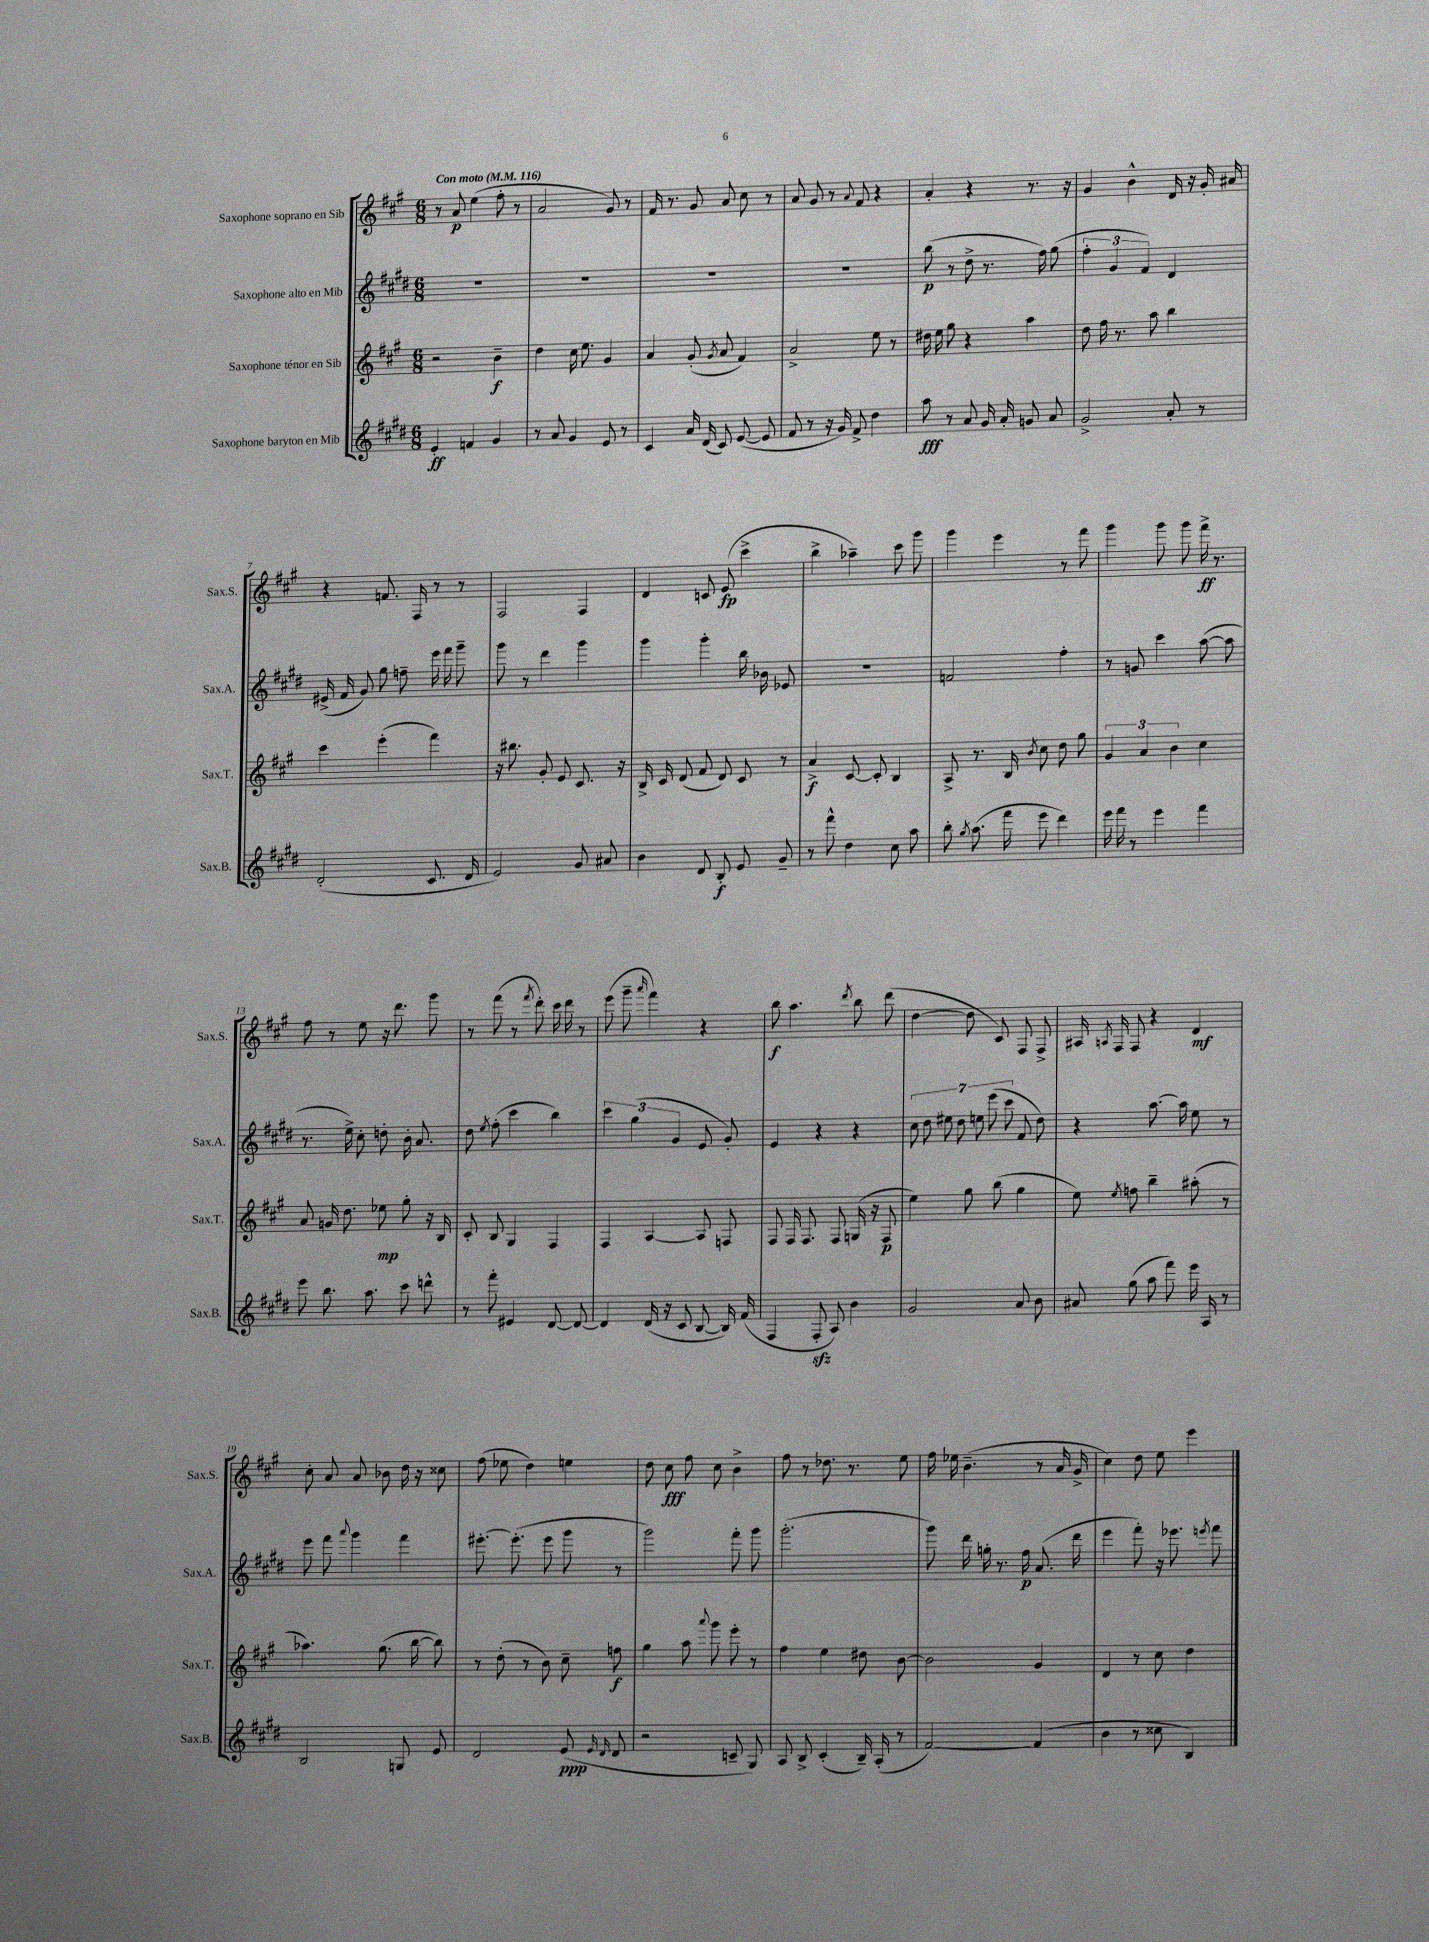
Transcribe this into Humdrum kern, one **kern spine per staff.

**kern	**kern	**kern	**kern
*staff4	*staff3	*staff2	*staff1
*clefG2	*clefG2	*clefG2	*clefG2
*k[f#c#g#d#]	*k[f#c#g#]	*k[f#c#g#d#]	*k[f#c#g#]
*M6/8	*M6/8	*M6/8	*M6/8
*MM116	*MM116	*MM116	*MM116
4e'/	2r	2.r	8r
.	.	.	8a/
4f/	.	.	(4ee\
4g#/	4b~\	.	8ff#'\
.	.	.	8r
=	=	=	=
8r	4dd\	2.r	2a/
8a/	.	.	.
4g#/	16cc#\	.	.
.	8.ee\	.	.
8e/	4g#/	.	8g#/)
8r	.	.	8r
=	=	=	=
4c#/	4a/	2.r	16f#/
.	.	.	8.r
16a/	(8g#'/	.	8g#/
(16d#/	.	.	.
.	8qg#/	.	.
8c#/)	8a/	.	8a/
([8e/	4f#/)	.	8cc#\
8e/]	.	.	8r
=	=	=	=
8f#/	2a^/	2.r	8a/
8r	.	.	8g#/
16r	.	.	8r
16g#/)	.	.	.
.	.	.	8qqa/
8f#^/	.	.	8f#/
4dd#\	8ee\	.	4r
.	8r	.	.
=	=	=	=
8aa\	16dd#\	(8bb\	4a'/
.	16ee\	.	.
8r	8gg#\	8r	.
8a/	4r	8dd#^\	4r
16g#/	.	8.r	.
16a'/	.	.	.
8g/	4aa\	.	8.r
.	.	16ff#\)	.
8a/	.	(8gg#\	.
.	.	.	16r
=	=	=	=
2g#^/	8dd\	6ff#'\	4g#/
.	16ff#\	.	.
.	.	6g#/	.
.	8.r	.	.
.	.	.	4b^^\
.	.	6f#/)	.
.	8aa\	.	.
8a'/	4bb\	4d#/	16d/
.	.	.	16r
8r	.	.	16g#'/
.	.	.	16a#/
=	=	=	=
(2d#'/	4ccc#\	(16e#^/	4r
.	.	16f#/	.
.	.	8g#/)	.
.	(4eee'\	8gg#\	8.f/
.	.	8ff~\	.
.	.	.	16F#/
8.c#/	4fff#\)	16eee\	8r
.	.	16fff#\	.
.	.	8ggg#~\	8r
16d#/	.	.	.
=	=	=	=
2e/)	16r	8ggg#\	2F#/
.	8.bb#\	.	.
.	.	8r	.
.	8g#'/	4ddd#\	.
.	8e/	.	.
8g#/	8.c#/	4ggg#\	4F#/
8a#/	.	.	.
.	16r	.	.
=	=	=	=
4b\	16B^/	4ggg#\	4d/
.	16c#/	.	.
.	(8d/	.	.
8d#/	8f#/	4ggg#'\	8c/
8B'/	8d/)	.	(8e/
8e/	8c#/	16bb\	4ccc#^\
.	.	16b-\	.
8g#~/	8r	8e-/	.
=	=	=	=
8r	4a^/	2.r	4bb^\
8fff#^^\	.	.	.
4dd#\	[8c#/	.	4aa-~\)
.	8c#'/]	.	.
8cc#\	4B/	.	8ccc#\
8aa\	.	.	8ggg#\
=	=	=	=
8bb'\	8A^/	2f/	4ggg#\
8qgg#/	.	.	.
(8.aa\	8.r	.	.
.	.	.	4eee\
16fff#\	16B/	.	.
.	8qb/	.	.
8eee\	8cc#\	.	.
4ddd#\)	8dd\	4ff#'\	8r
.	8gg#\	.	8fff#\
=	=	=	=
16eee\	6g#/	8r	4ggg#\
16fff#\	.	.	.
8r	.	8g/	.
.	6a/	.	.
4eee\	.	4ccc#\	8ggg#\
.	6b\	.	.
.	.	.	8ggg#\
4fff#\	4cc#\	([8aa\	16fff#^\
.	.	.	8.r
.	.	8aa\]	.
=	=	=	=
8eee\	8a/	8.r	8ff#\
8.bb\	16g/	.	8r
.	8.dd\	16ee^\)	.
.	.	8cc#'\	8ee\
8.aa\	.	.	.
.	8ee-\	8dd'\	16r
.	.	.	8.ddd\
8ccc#\	8gg#'\	16b'\	.
.	.	8.a/	.
8ddd^^\	16r	.	8ggg#\
.	16B/	.	.
=	=	=	=
8r	8c#'/	8dd#\	8r
.	.	8qee/	.
8fff#'\	8B/	(8ff#'\	(8fff#\
4e#/	4G#/	4ccc#\	8r
.	.	.	8qfff#/
.	.	.	8ddd'\)
[8d#/	4F#/	4bb\)	16ccc#\
.	.	.	16ddd\
8d#/_	.	.	8r
=	=	=	=
4d#/]	4F#/	6ccc#\	(8eee\
.	.	.	8ggg#~\
.	.	(6gg#\	.
.	.	.	16qqaaa/
(16d#/	[4A/	.	4fff#\)
16r	.	.	.
.	.	6g#/	.
8c#/	.	.	.
[8B/	8A/]	8e/	4r
16B/])	8F/	8g#'/)	.
(16f#/	.	.	.
=	=	=	=
4F#/	8F#/	4e/	8bb\
.	16F#/	.	4.aa\
.	8.F#/	.	.
8F#'/	.	4r	.
8A/)	8F#/	.	.
.	.	.	8qddd/
4b\	(16G/	4r	8bb\
.	16r	.	.
.	8F#/	.	(8ddd\
=	=	=	=
2g#/	4ee\)	14cc#\	[4dd\
.	.	14dd#\	.
.	.	14ee#\	.
.	.	14dd#\	.
.	8gg#\	.	8dd\]
.	.	14ee\	.
.	.	(14eee\	.
.	(8bb\	.	8c#/)
.	.	14ccc#\	.
8a/	4gg#\	8f#/	8F#/
8b\	.	8dd#\)	8F#^/
=	=	=	=
8a#/	8ee\)	4r	16A#/
.	.	.	8qA/
.	.	.	16F#/
.	8qee/	.	.
(8gg#\	8ff\	.	8F#/
8aa\	4bb~\	[8.aa\	4r
8fff#\)	.	.	.
.	.	16aa\]	.
16eee\	(8aa#'\	8ee\	4d/
16A/	.	.	.
8r	8r	8r	.
=	=	=	=
2B/	4.aa-\)	8eee\	8cc#'\
.	.	8fff#\	8a/
.	.	8qqaaa/	.
.	.	4ggg#\	8a/
.	(8.gg#\	.	8b-\
8G/	.	4fff#\	16dd\
.	[16bb\	.	16r
8e/	8bb\])	.	8cc##\
=	=	=	=
2d#/	8r	[8.eee#'\	(8ff#\
.	(8dd'\	.	8ee-\
.	.	(8.eee#'\]	.
.	8r	.	4dd\)
.	8b\)	8eee#\	.
(8e/	8cc#~\	8ggg#\	4ee\
16qqe/	.	.	.
16qqd#/	.	.	.
8d#/	8ff\	8r	.
=	=	=	=
2r	4gg#\	2ggg#\)	8dd\
.	.	.	8cc#\
.	8aa\	.	8ff#\
.	8qqaaa/	.	.
.	8ggg#\	.	8cc#\
8c~/	8eee'\	8fff#'\	4b^\
8G#/)	8r	8ggg#\	.
=	=	=	=
8A/	4ff#\	(2.ggg#'\	8ff#\
8B^/	.	.	8r
(4c#'/	4ee\	.	8.dd-\
.	.	.	8.r
16B~/)	8dd#\	.	.
(16A'/	.	.	.
8r	[8b\	.	8ee\
=	=	=	=
[2f#/)	2b\]	8ggg#\)	16ff#\
.	.	.	16ee-\
.	.	16ddd#\	(4.b~\
.	.	16gg'\	.
.	.	8.r	.
.	.	16ff#\	.
(4f#/]	4g#/	(8.a/	8r
.	.	.	16a/
.	.	16ddd#\	16g#^/
=	=	=	=
4b\	4d/	4eee\	4cc#\)
8r	8r	8fff#'\)	8dd\
8cc##\	8cc#\	16r	8ee\
.	.	8.eee-\	.
4B/)	4dd\	.	4eee\
.	.	8qeee/	.
.	.	8fff#\	.
==	==	==	==
*-	*-	*-	*-
